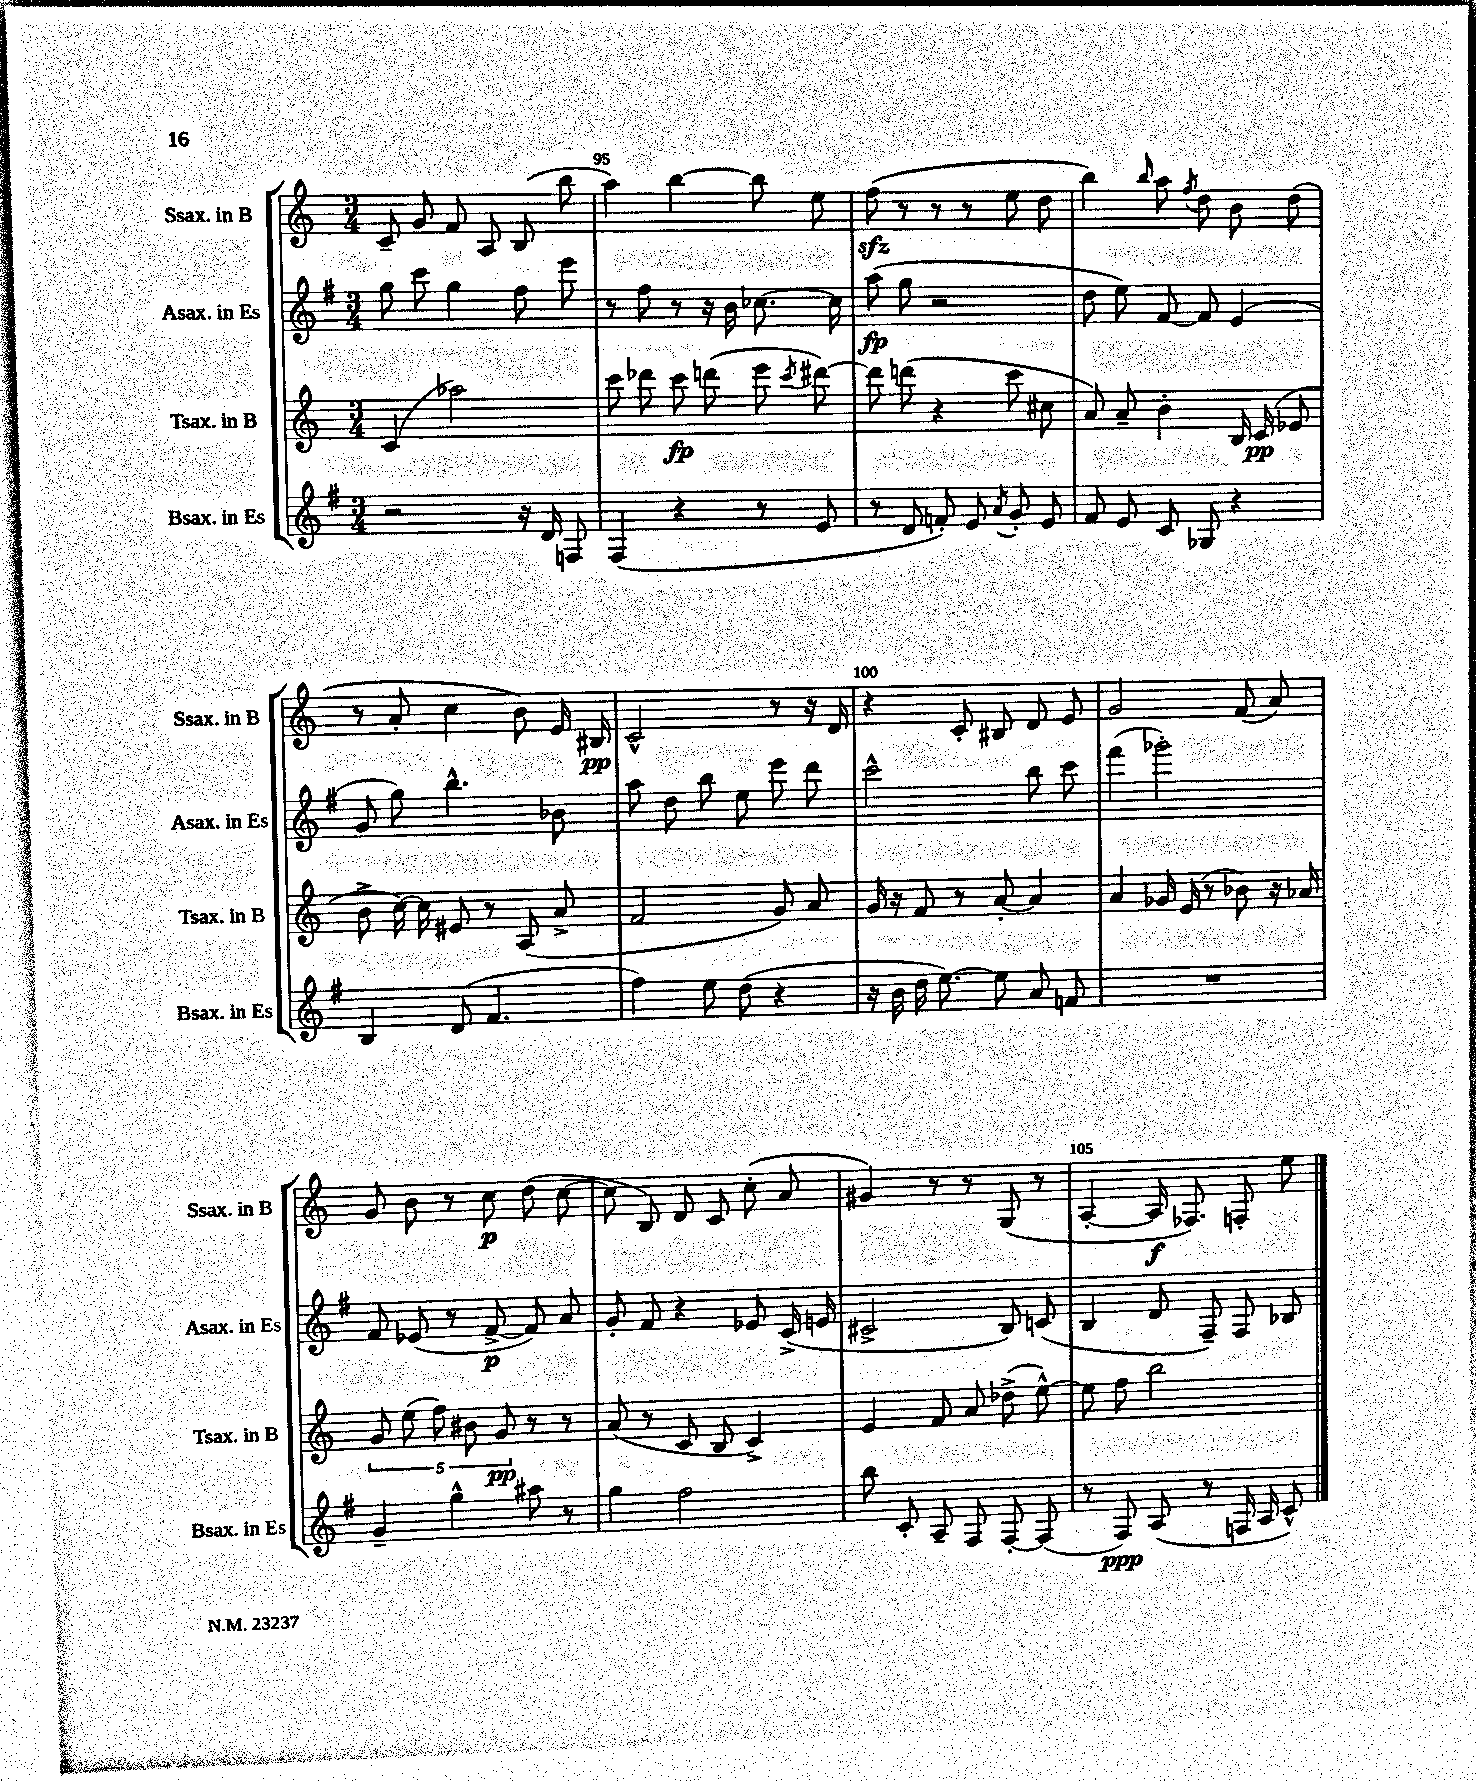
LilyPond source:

<<
\new StaffGroup <<
\new Staff = "s0" \with { instrumentName = "Ssax. in B" shortInstrumentName = "Ssax. in B" } {
    \clef treble \key c \major \numericTimeSignature \time 3/4
    \autoBeamOff c'8-- g'8 f'8 a8 b8( b''8 |
    a''4) b''4~ b''8 e''8 |
    f''8\sfz( r8 r8 r8 e''8 d''8 |
    b''4) \grace { b''16 } a''8 \acciaccatura { f''8 } d''8 b'8 d''8( |
    r8 a'8-. c''4 b'8) e'16 bis16\pp |
    c'2-^ r8 r16 d'16 |
    r4 c'8-. bis8 d'8 e'8 |
    g'2 f'8( a'8) |
    g'8 b'8 r8 c''8\p d''8( c''8~ |
    c''8 b8) d'8 c'8 c''8-.( a'8 |
    gis'4) r8 r8 g8( r8 |
    a4~-. a16\f fes8.) f8-. e''8 \bar "|." |
}
\new Staff = "s1" \with { instrumentName = "Asax. in Es" shortInstrumentName = "Asax. in Es" } {
    \clef treble \key g \major \numericTimeSignature \time 3/4
    \autoBeamOff g''8 c'''8 g''4 fis''8 e'''8 |
    r8 fis''8 r8 r16 b'16 ces''8.~ ces''16 |
    a''8\fp( g''8 r2 |
    d''8 e''8) fis'8~ fis'8 e'4( |
    g'8 g''8) b''4.-^ bes'8 |
    a''8 d''8 b''8 e''8 e'''8 d'''8 |
    c'''2-^ b''8 c'''8 |
    fis'''4( ges'''2-.) |
    fis'8 ees'8( r8 fis'8~->\p fis'8) a'8 |
    g'8-. fis'8 r4 ees'8 c'16->( e'16 |
    cis'2-> b8) c'8( |
    b4 d'8 fis8--) fis8 bes8 \bar "|." |
}
\new Staff = "s2" \with { instrumentName = "Tsax. in B" shortInstrumentName = "Tsax. in B" } {
    \clef treble \key c \major \numericTimeSignature \time 3/4
    \autoBeamOff c'4( aes''2) |
    c'''8 des'''8 c'''8\fp d'''8( e'''8 \acciaccatura { c'''8 } dis'''8~) |
    dis'''8 d'''8( r4 c'''8 cis''8 |
    a'8) a'8-- b'4-. b16 c'16\pp( ees'8 |
    b'8-> c''16~) c''16 eis'8 r8 a8( a'8-> |
    f'2 g'8) a'8 |
    g'16 r16 f'8 r8 a'8~-. a'4 |
    a'4 ges'16 e'16( r8 bes'8) r16 aes'16 |
    \tuplet 5/4 { g'8 e''8( f''8) bis'8 g'8\pp } r8 r8 |
    a'8( r8 c'8 b8 c'4->) |
    e'4 f'8 a'8 des''8->( e''8~-^) |
    e''8 f''8 b''2 \bar "|." |
}
\new Staff = "s3" \with { instrumentName = "Bsax. in Es" shortInstrumentName = "Bsax. in Es" } {
    \clef treble \key g \major \numericTimeSignature \time 3/4
    \autoBeamOff r2 r16 d'16 f8 |
    fis4( r4 r8 e'8 |
    r8 d'8 f'8-.) e'8 \acciaccatura { a'8 } g'8-. e'8 |
    fis'8 e'8 c'8 ges8 r4 |
    b4 d'8( fis'4. |
    fis''4) e''8 d''8( r4 |
    r16 b'16 d''16 e''8.~) e''8 a'8 f'8 |
    R2. |
    g'4-- g''4-^ ais''8 r8 |
    g''4 fis''2 |
    b''8 c'8-. a8-- fis8 fis8~-. fis8( |
    r8 fis8\ppp) a8( r8 f16 a16 c'8-^) \bar "|." |
}
>>
>>
\layout { \context { \Score currentBarNumber = #94 \override BarNumber.break-visibility = ##(#f #t #t) barNumberVisibility = #(every-nth-bar-number-visible 5) } }
